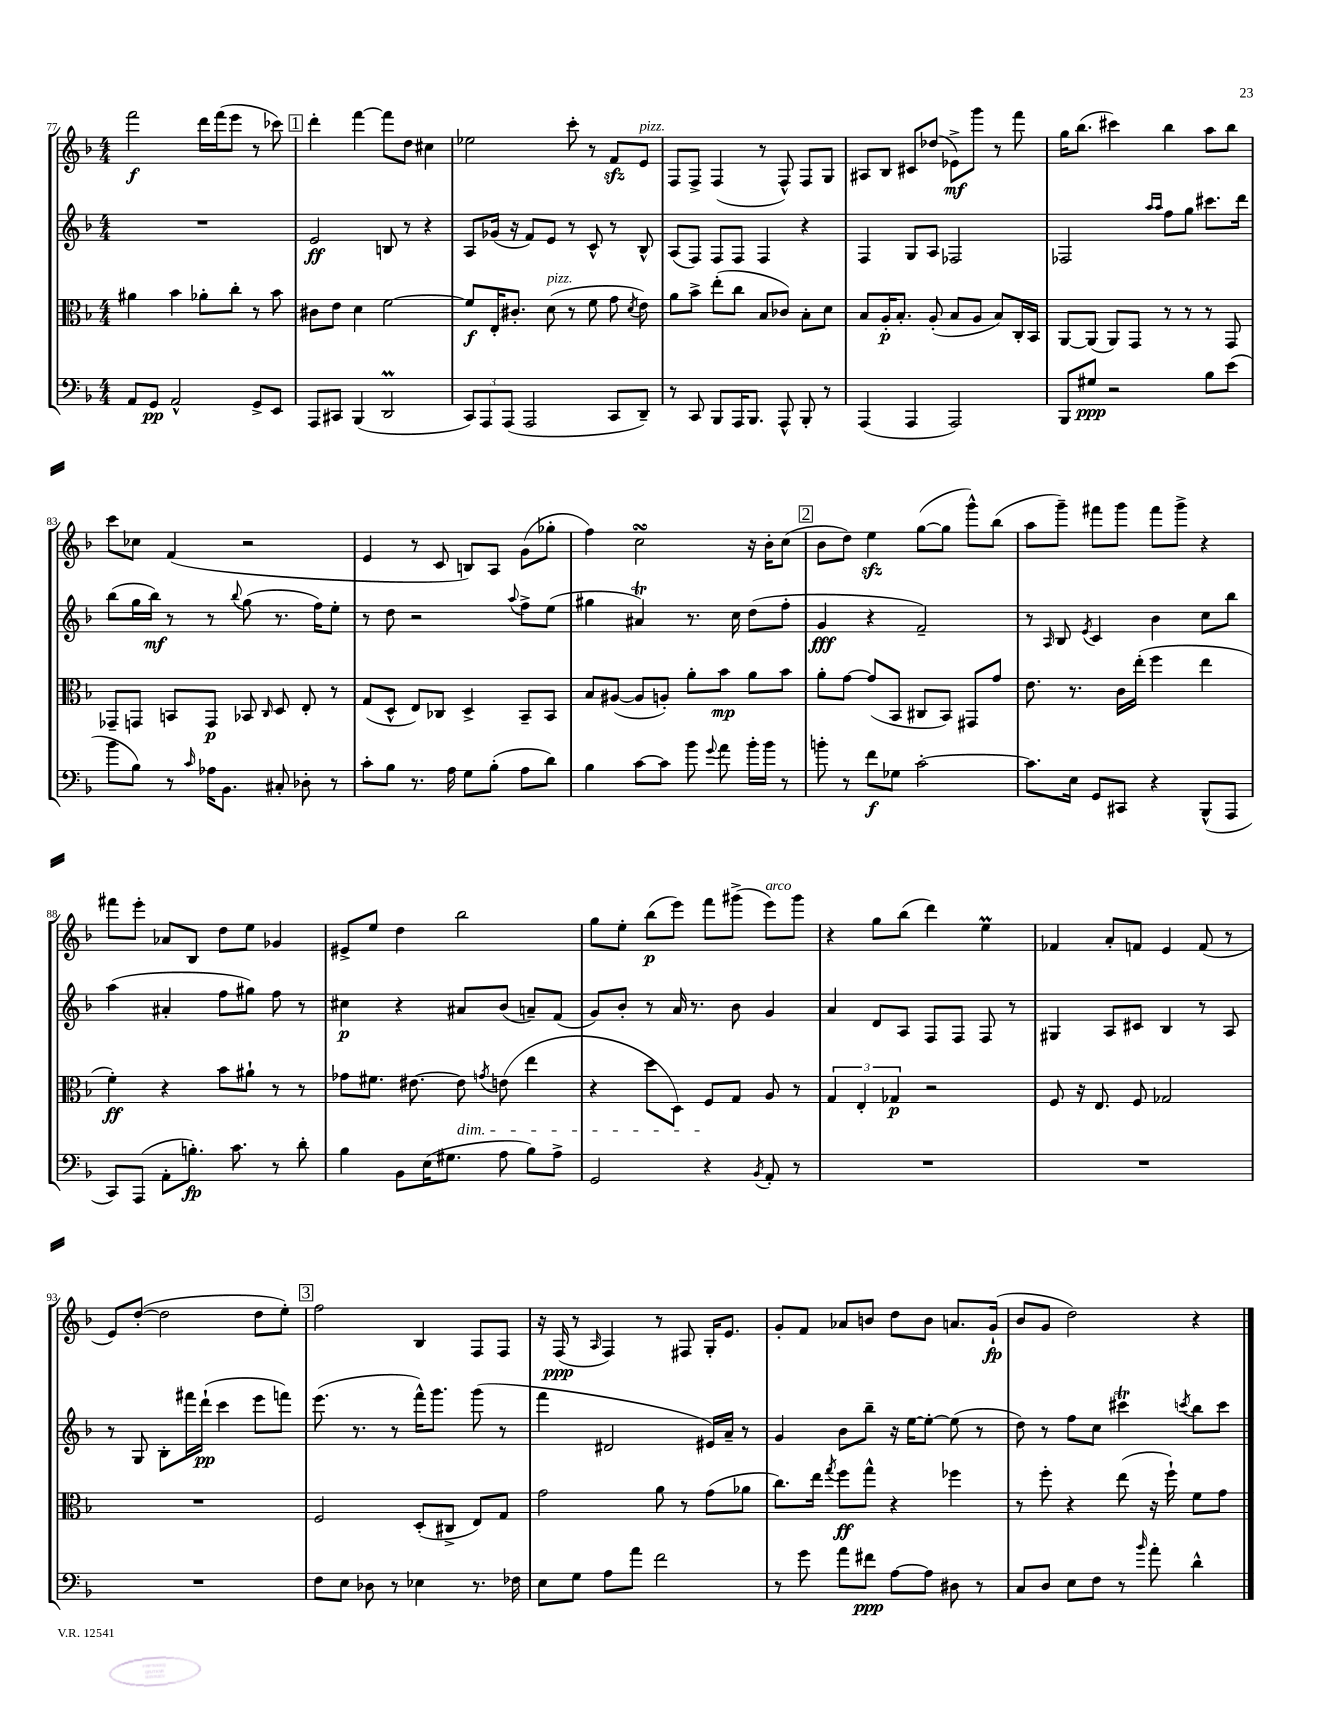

**kern	**dynam	**kern	**dynam	**kern	**dynam	**kern	**dynam
*part4	*part4	*part3	*part3	*part2	*part2	*part1	*part1
*staff4	*staff4	*staff3	*staff3	*staff2	*staff2	*staff1	*staff1
*clefF4	*	*clefC3	*	*clefG2	*	*clefG2	*
*k[b-]	*	*k[b-]	*	*k[b-]	*	*k[b-]	*
*M4/4	*	*M4/4	*	*M4/4	*	*M4/4	*
=77	=77	=77	=77	=77	=77	=77	=77
8AA/L	.	4a#X\	.	1r	.	2fff\	f
8GG/J	pp	.	.	.	.	.	.
2AA^^/	.	4b-\	.	.	.	.	.
.	.	8a-X'\L	.	.	.	16ddd\LL	.
.	.	.	.	.	.	(16fff\J	.
.	.	8cc'\J	.	.	.	8eee\J	.
8GG^/L	.	8r	.	.	.	8r	.
8EE/J	.	8b-\	.	.	.	8ccc-X\)	.
!!LO:REH:place=s1:t=1
=78	=78	=78	=78	=78	=78	=78	=78
8AAA/L	.	8c#X\L	.	2e/	ff	4ddd'\	.
8CC#X/J	.	8e\J	.	.	.	.	.
(4BBB-/	.	4d\	.	.	.	[4fff\	.
2DDM/	.	[2f\	.	8Bn/	.	8fff\L]	.
.	.	.	.	8r	.	8dd\J	.
.	.	.	.	4r	.	4cc#X\	.
=79	=79	=79	=79	=79	=79	=79	=79
12CC/L)	.	8f/L]	f	8A/L	.	2ee-X\	.
12AAA/	.	.	.	.	.	.	.
.	.	16E'/K	.	(16g-X/Jk	.	.	.
(12AAA/J	.	.	.	.	.	.	.
.	.	8.c#X'/J	.	16r	.	.	.
2AAA/	.	.	.	8f/L)	.	.	.
!	!	!LO:TX:a:i:t=pizz.	!	!	!	!	!
.	.	(8d\	.	8e/J	.	.	.
.	.	8r	.	8r	.	8ccc'\	.
.	.	8f\	.	8c^^/	.	8r	.
8CC/L	.	8g\	.	8r	.	8fzz/L	.
.	.	8qd/	.	.	.	.	.
!	!	!	!	!	!	!LO:TX:a:i:t=pizz.	!
8DD~/J)	.	8e\)	.	8B-^^/	.	8e/J	.
=80	=80	=80	=80	=80	=80	=80	=80
8r	.	8a\L	.	(8A/L	.	8F/L	.
8CC/	.	8b-^\J	.	8F/J)	.	8F^/J	.
8BBB-/L	.	(8ee'\L	.	8F/L	.	(4F/	.
16AAA/K	.	8cc\J	.	8F/J	.	.	.
8.BBB-/J	.	.	.	.	.	.	.
.	.	8B-/L	.	4F/	.	8r	.
8AAA^^/	.	8c-X/J)	.	.	.	8F^^/)	.
8BBB-'/	.	8B-'\L	.	4r	.	8F/L	.
8r	.	8d\J	.	.	.	8G/J	.
=81	=81	=81	=81	=81	=81	=81	=81
(4AAA/	.	8B-/L	.	4F/	.	8A#X/L	.
.	.	16A'/K	p	.	.	8B-/J	.
.	.	8.B-'/J	.	.	.	.	.
4AAA/	.	.	.	8G/L	.	8c#X/L	.
.	.	(8A'/	.	8A/J	.	(8dd-X/J	.
2AAA/)	.	8B-/L	.	2F-X/	.	8e-X^\L)	mf
.	.	8A/J	.	.	.	8ggg\J	.
.	.	8B-/L)	.	.	.	8r	.
.	.	16C'/L	.	.	.	8fff\	.
.	.	16BB-/JJ	.	.	.	.	.
=82	=82	=82	=82	=82	=82	=82	=82
8BBB-/L	.	[8AA/L	.	2F-X/	.	16gg\KL	.
.	.	.	.	.	.	(8.bb-\J	.
8G#X/J	ppp	(8AA/J]	.	.	.	.	.
2r	.	8AA/L)	.	.	.	4ccc#X\)	.
.	.	8GG/J	.	.	.	.	.
.	.	.	.	16qqaa/LL	.	.	.
.	.	.	.	16qqaa/JJ	.	.	.
.	.	8r	.	8ff\L	.	4bb-\	.
.	.	8r	.	8gg\J	.	.	.
8B-\L	.	8r	.	8.ccc#X\L	.	8aa\L	.
(8e\J	.	8GG/	.	.	.	8bb-\J	.
.	.	.	.	16ddd\Jk	.	.	.
!!LO:LB:g=z
=83	=83	=83	=83	=83	=83	=83	=83
8b-\L	.	8GG-X~/L	.	(8bb-\L	.	8ccc\L	.
8B-\J)	.	8GGn/J	.	16gg\L	.	8cc-X\J	.
.	.	.	.	16bb-\JJ)	mf	.	.
8r	.	8BBn/L	.	8r	.	(4f/	.
16qqc/	.	.	.	.	.	.	.
16A-X\KL	.	8GG/J	p	8r	.	.	.
8.BB-\J	.	.	.	.	.	.	.
.	.	.	.	8qqbb-/	.	.	.
.	.	8BB-X/	.	(8gg\	.	2r	.
.	.	16qqC/	.	.	.	.	.
8C#X'/	.	8D/	.	8.r	.	.	.
8D-X'\	.	8E'/	.	.	.	.	.
.	.	.	.	16ff\KL)	.	.	.
8r	.	8r	.	8ee'\J	.	.	.
=84	=84	=84	=84	=84	=84	=84	=84
8c'\L	.	(8G/L	.	8r	.	4e/	.
8B-\J	.	8D^^/J	.	8dd\	.	.	.
8.r	.	8E/L)	.	2r	.	8r	.
.	.	8C-X/J	.	.	.	8c/	.
16A\	.	.	.	.	.	.	.
8G\L	.	4D^/	.	.	.	8Bn/L)	.
(8B-'\J	.	.	.	.	.	8A/J	.
.	.	.	.	8qqaa/	.	.	.
8A\L	.	8BB-~/L	.	8ff^\L	.	(8g\L	.
8d\J)	.	8BB-/J	.	(8ee\J	.	8gg-X'\J	.
=85	=85	=85	=85	=85	=85	=85	=85
4B-\	.	8B-/L	.	4gg#X\	.	4ff\)	.
.	.	([8A#X/J	.	.	.	.	.
[8c\L	.	8A#/L]	.	4a#Xt/)	.	2ccsSSS\	.
8c\J]	.	8An'/J)	.	.	.	.	.
8b-\	.	8a'\L	.	8.r	.	.	.
8qqg/	.	.	.	.	.	.	.
8a\	.	8b-\J	mp	.	.	.	.
.	.	.	.	16cc\	.	.	.
16b-'\LL	.	8a\L	.	(8dd\L	.	16r	.
16b-\JJ	.	.	.	.	.	16b-'\KL	.
8r	.	8b-\J	.	8ff'\J	.	(8cc\J	.
!!LO:REH:place=s1:t=2
=86	=86	=86	=86	=86	=86	=86	=86
8bn'\	.	8a'\L	.	4g/	fff	8b-\L	.
8r	.	[8g\J	.	.	.	8dd\J)	.
8f\L	f	(8g/L]	.	4r	.	4eezz\	.
8G-X\J	.	8BB-/J	.	.	.	.	.
[2c'\	.	8C#X/L	.	2f~/)	.	([8gg\L	.
.	.	8BB-/J)	.	.	.	8gg\J]	.
.	.	8GG#X/L	.	.	.	8ggg^^\L)	.
.	.	8g/J	.	.	.	(8bb-\J	.
=87	=87	=87	=87	=87	=87	=87	=87
8.c\L]	.	8.e\	.	8r	.	8aa\L	.
.	.	.	.	16qqA/	.	.	.
.	.	.	.	8B-/	.	8ggg~\J)	.
16E\Jk	.	8.r	.	.	.	.	.
.	.	.	.	8qe/	.	.	.
8GG/L	.	.	.	4c/	.	8fff#X\L	.
8CC#X/J	.	16c\LL	.	.	.	8ggg\J	.
.	.	(16ee'\JJ	.	.	.	.	.
4r	.	4ff\	.	4b-\	.	8fff#\L	.
.	.	.	.	.	.	8ggg^\J	.
(8BBB-^^/L	.	4ee\	.	8cc\L	.	4r	.
8AAA/J	.	.	.	8bb-\J	.	.	.
!!LO:LB:g=z
=88	=88	=88	=88	=88	=88	=88	=88
8CC/L)	.	4f'\)	ff	(4aa\	.	8fff#X\L	.
(8AAA/J	.	.	.	.	.	8eee'\J	.
8AA'\L	.	4r	.	4a#X'/	.	8a-X/L	.
8.Bn'\J)	fp	.	.	.	.	8B-/J	.
.	.	8b-\L	.	8ff\L	.	8dd\L	.
8.c\	.	.	.	.	.	.	.
.	.	8a#X`\J	.	8gg#X\J)	.	8ee\J	.
8r	.	8r	.	8ff\	.	4g-X/	.
8d'\	.	8r	.	8r	.	.	.
=89	=89	=89	=89	=89	=89	=89	=89
4B-\	.	8g-X\L	.	4cc#X\	p	8e#X^/L	.
.	.	8.f#X\J	.	.	.	8ee/J	.
8BB-\L	.	.	.	4r	.	4dd\	.
.	.	[8.e#X\	.	.	.	.	.
(16E\K	.	.	.	.	.	.	.
8.G#X\J	.	.	.	.	.	.	.
!	!	!LO:TX:b:i:t=dim.	!	!	!	!	!
.	.	8e#\]	.	8a#X/L	.	2bb-\	.
.	.	8qgn/	.	.	.	.	.
8A\	.	(8en\	.	(8b-/J	.	.	.
8B-\L)	.	4ee\	.	8an~/L)	.	.	.
8A^\J	.	.	.	(8f/J	.	.	.
=90	=90	=90	=90	=90	=90	=90	=90
2GG/	.	4r	.	8g/L)	.	8gg\L	.
.	.	.	.	8b-'/J	.	8ee'\J	.
.	.	8dd\L	.	8r	.	(8bb-\L	p
.	.	8D\J)	.	16a/	.	8eee\J)	.
.	.	.	.	8.r	.	.	.
4r	.	8F/L	.	.	.	8fff\L	.
.	.	8G/J	.	8b-\	.	(8ggg#X^\J	.
8qBB-/	.	.	.	.	.	.	.
!	!	!	!	!	!	!LO:TX:a:i:t=arco	!
8AA'/	.	8A/	.	4g/	.	8eee\L)	.
8r	.	8r	.	.	.	8ggg#\J	.
=91	=91	=91	=91	=91	=91	=91	=91
1r	.	6G/	.	4a/	.	4r	.
.	.	6E'/	.	.	.	.	.
.	.	.	.	8d/L	.	8gg\L	.
.	.	6G-X/	p	.	.	.	.
.	.	.	.	8A/J	.	(8bb-\J	.
.	.	2r	.	8F/L	.	4ddd\)	.
.	.	.	.	8F/J	.	.	.
.	.	.	.	8F/	.	4eem\	.
.	.	.	.	8r	.	.	.
=92	=92	=92	=92	=92	=92	=92	=92
1r	.	8F/	.	4G#X/	.	4f-X/	.
.	.	16r	.	.	.	.	.
.	.	8.E/	.	.	.	.	.
.	.	.	.	8A/L	.	8a'/L	.
.	.	8F/	.	8c#X/J	.	8fn/J	.
.	.	2G-X/	.	4B-/	.	4e/	.
.	.	.	.	8r	.	(8f/	.
.	.	.	.	8A/	.	8r	.
!!LO:LB:g=z
=93	=93	=93	=93	=93	=93	=93	=93
1r	.	1r	.	8r	.	8e/L)	.
.	.	.	.	8G/	.	([8dd'/J	.
.	.	.	.	8B-'\L	.	2dd\]	.
.	.	.	.	16fff#X\L	.	.	.
.	.	.	.	(16ddd`\JJ	pp	.	.
.	.	.	.	4ccc\	.	.	.
.	.	.	.	8eee\L	.	8dd\L	.
.	.	.	.	8fffn\J)	.	8ee'\J)	.
!!LO:REH:place=s1:t=3
=94	=94	=94	=94	=94	=94	=94	=94
8F\L	.	2F/	.	(8.eee\	.	2ff\	.
8E\J	.	.	.	.	.	.	.
.	.	.	.	8.r	.	.	.
8D-X\	.	.	.	.	.	.	.
8r	.	.	.	8r	.	.	.
4E-X\	.	(8D'/L	.	16fff^^\KL)	.	4B-/	.
.	.	.	.	8.ggg\J	.	.	.
.	.	8C#X^/J	.	.	.	.	.
8.r	.	8E/L)	.	(8ggg\	.	8F/L	.
.	.	8G/J	.	8r	.	8F/J	.
16F-X\	.	.	.	.	.	.	.
=95	=95	=95	=95	=95	=95	=95	=95
8E\L	.	2g\	.	4fff\	.	16r	.
.	.	.	.	.	.	(16F/	ppp
8G\J	.	.	.	.	.	8r	.
.	.	.	.	.	.	16qqA/	.
8A\L	.	.	.	2d#X/	.	4F/)	.
8a\J	.	.	.	.	.	.	.
2f\	.	8a\	.	.	.	8r	.
.	.	8r	.	.	.	8F#X/	.
.	.	(8g\L	.	16e#X/LL)	.	16G'/KL	.
.	.	.	.	16a~/JJ	.	8.e/J	.
.	.	8a-X\J	.	8r	.	.	.
=96	=96	=96	=96	=96	=96	=96	=96
8r	.	8.cc\L)	.	4g/	.	8g'/L	.
8g\	.	.	.	.	.	8f/J	.
.	.	16ee\Jk	.	.	.	.	.
.	.	8qgg/	.	.	.	.	.
8a\L	.	8ff\L	ff	8b-\L	.	8a-X/L	.
8f#X\J	ppp	8gg^^\J	.	8bb-~\J	.	8bn/J	.
[8A\L	.	4r	.	16r	.	8dd\L	.
.	.	.	.	[16ee\KL	.	.	.
8A\J]	.	.	.	8ee'\J_	.	8b\J	.
8D#X\	.	4ff-X\	.	(8ee\]	.	8.an/L	.
8r	.	.	.	8r	.	.	.
.	.	.	.	.	.	(16g`/Jk	fp
=97	=97	=97	=97	=97	=97	=97	=97
8C/L	.	8r	.	8dd\)	.	8b-/L	.
8D/J	.	8ff'\	.	8r	.	8g/J	.
8E\L	.	4r	.	8ff\L	.	2dd\)	.
8F\J	.	.	.	8cc\J	.	.	.
8r	.	(8ee\	.	4ccc#Xt\	.	.	.
16qqb-/	.	.	.	.	.	.	.
8a'\	.	16r	.	.	.	.	.
.	.	16ff`\)	.	.	.	.	.
.	.	.	.	8qcccn/	.	.	.
4d^^\	.	8f\L	.	8bb-\L	.	4r	.
.	.	8g\J	.	8ccc\J	.	.	.
==	==	==	==	==	==	==	==
*-	*-	*-	*-	*-	*-	*-	*-
